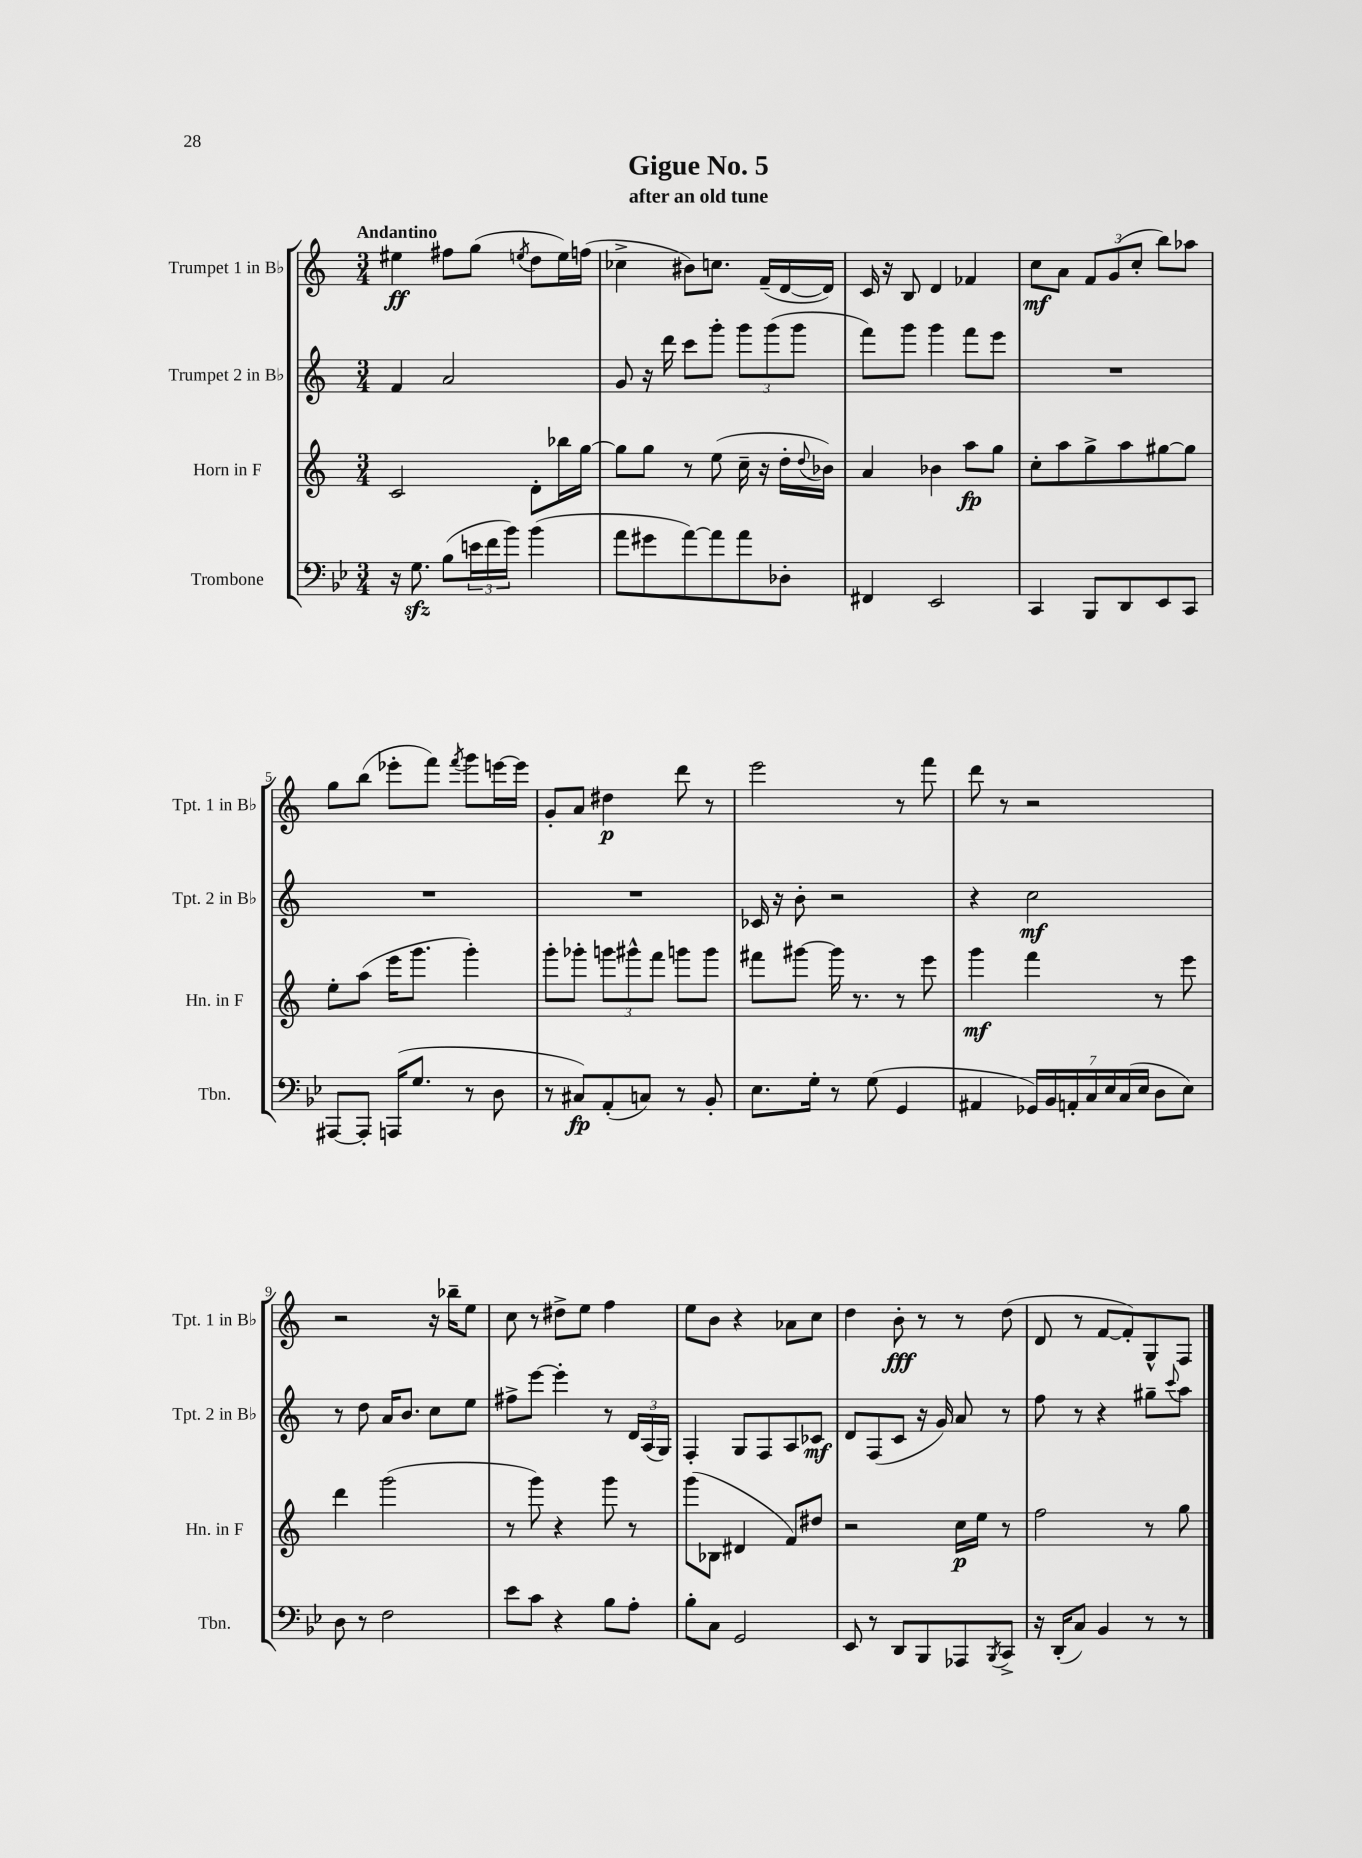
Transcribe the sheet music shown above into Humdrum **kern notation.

**kern	**kern	**kern	**kern
*staff4	*staff3	*staff2	*staff1
*clefF4	*clefG2	*clefG2	*clefG2
*k[b-e-]	*k[]	*k[]	*k[]
*M3/4	*M3/4	*M3/4	*M3/4
16r	2c	4f	4ee#
8.G	.	.	.
(8B-	.	2a	8ff#
24e	.	.	(8gg
24f	.	.	.
24b-)	.	.	.
.	.	.	8qee
(4b-	8d'	.	8dd
.	16bb-	.	16ee)
.	[16gg	.	(16ff
=	=	=	=
8a	8gg]	8g	4cc-^
8g#	8gg	16r	.
.	.	16ddd	.
[8a)	8r	8ccc	8b#)
8a]	(8ee	8ggg'	8.cc
8a	16cc~	12ggg	.
.	16r	.	(16f~
.	.	(12ggg	.
8D-'	16dd'	.	[16d
.	.	12ggg	.
.	8qqdd	.	.
.	16b-)	.	16d])
=	=	=	=
4FF#	4a	8fff)	16c
.	.	.	16r
.	.	8ggg	8B
2EE-	4b-	4ggg	4d
.	8aa	8fff	4f-
.	8gg	8eee	.
=	=	=	=
4CC	8cc'	2.r	8cc
.	8aa	.	8a
8BBB-	8gg^	.	12f
.	.	.	(12g
8DD	8aa	.	.
.	.	.	12cc'
8EE-	[8gg#	.	8bb)
8CC	8gg#]	.	8aa-
=	=	=	=
[8AAA#	8ee'	2.r	8gg
8AAA#']	(8aa	.	(8bb
(16AAA	16eee	.	8eee-'
8.G	8.ggg	.	.
.	.	.	8fff)
.	.	.	8qfff
8r	4ggg')	.	8ggg
8D	.	.	[16eee
.	.	.	16eee]
=	=	=	=
8r	8ggg'	2.r	8g'
8C#)	8ggg-'	.	8a
(8AA'	12ggg	.	4dd#
.	12ggg#^^	.	.
8C)	.	.	.
.	12fff	.	.
8r	8ggg	.	8ddd
8BB-'	8ggg	.	8r
=	=	=	=
8.E-	8fff#	16c-	2eee
.	.	16r	.
.	[8ggg#	8b'	.
16G'	.	.	.
8r	16ggg#]	2r	.
.	8.r	.	.
(8G	.	.	.
4GG	8r	.	8r
.	8eee	.	8fff
=	=	=	=
4AA#	4ggg	4r	8ddd
.	.	.	8r
28GG-)	4fff	2cc	2r
28BB-	.	.	.
28AA'	.	.	.
28C	.	.	.
28E-	.	.	.
(28C	.	.	.
28E-	.	.	.
8D	8r	.	.
8E-)	8eee	.	.
=	=	=	=
8D	4ddd	8r	2r
8r	.	8dd	.
2F	(2ggg	16a	.
.	.	8.b	.
.	.	8cc	16r
.	.	.	16bb-~
.	.	8ee	8ee
=	=	=	=
8e-	8r	8ff#^	8cc
8c	8ggg)	[8eee	8r
4r	4r	4eee']	8dd#^
.	.	.	8ee
8B-	8ggg	8r	4ff
8A'	8r	24d	.
.	.	(24A	.
.	.	24G)	.
=	=	=	=
8B-'	(8ggg	4F'	8ee
8C	8B-	.	8b
2GG	4d#	8G	4r
.	.	8F	.
.	8f)	8A	8a-
.	8dd#	8c-	8cc
=	=	=	=
8EE-	2r	8d	4dd
8r	.	(8F	.
8DD	.	8c	8b'
8BBB-	.	16r	8r
.	.	16g)	.
8AAA-	16cc	8a	8r
.	16ee	.	.
8qBBB-	.	.	.
8CC^	8r	8r	(8dd
=	=	=	=
16r	2ff	8ff	8d
(16DD'	.	.	.
8C)	.	8r	8r
4BB-	.	4r	[8f
.	.	.	8f'])
8r	8r	8gg#~	8G^^
.	.	8qqccc	.
8r	8gg	8aa	8F
==	==	==	==
*-	*-	*-	*-
